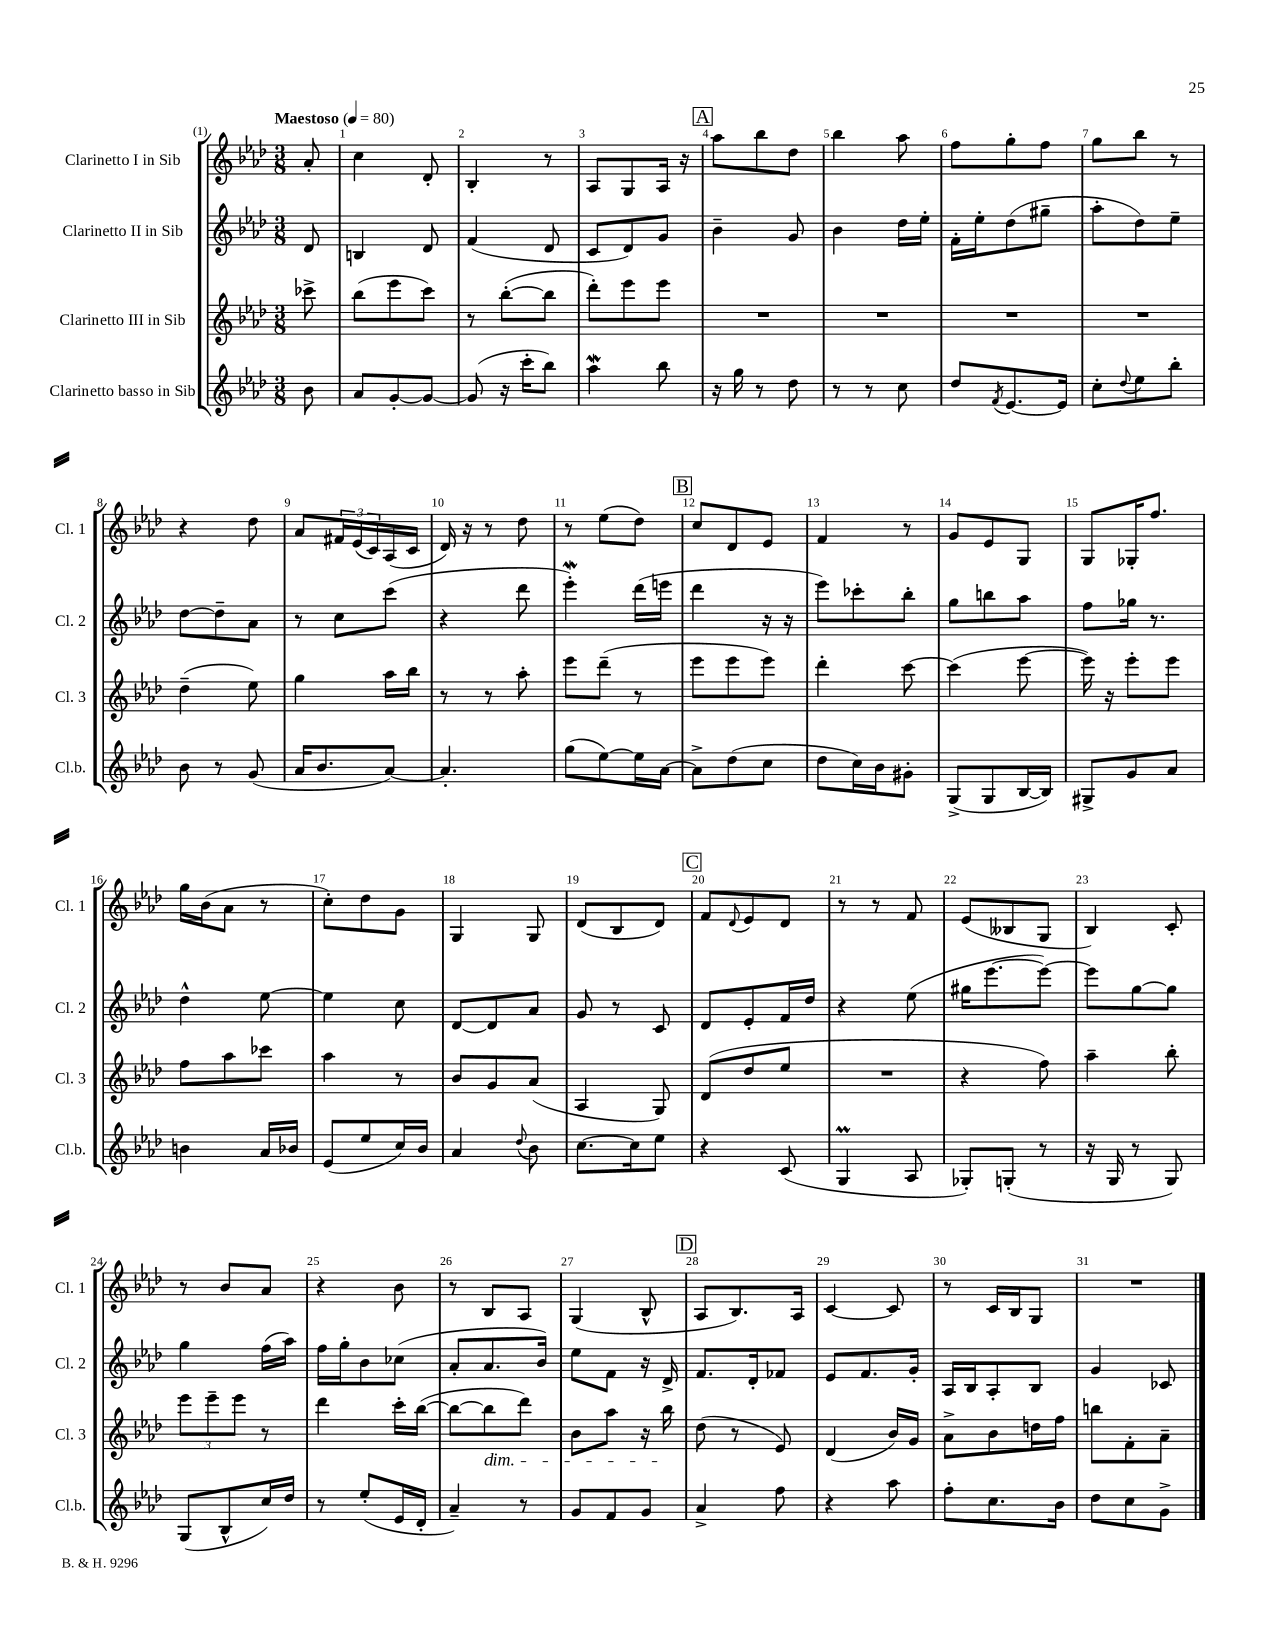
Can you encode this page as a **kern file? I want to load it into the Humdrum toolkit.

**kern	**kern	**kern	**kern
*part4	*part3	*part2	*part1
*staff4	*staff3	*staff2	*staff1
*I"Clarinetto basso in Sib	*I"Clarinetto III in Sib	*I"Clarinetto II in Sib	*I"Clarinetto I in Sib
*I'Cl.b.	*I'Cl. 3	*I'Cl. 2	*I'Cl. 1
*clefG2	*clefG2	*clefG2	*clefG2
*k[b-e-a-d-]	*k[b-e-a-d-]	*k[b-e-a-d-]	*k[b-e-a-d-]
*M3/8	*M3/8	*M3/8	*M3/8
*MM80	*MM80	*MM80	*MM80
=	=	=	=
!	!	!	!LO:TX:a:B:t=Maestoso
8b-\	8ccc-X^\	8d-/	8a-'/
=1	=1	=1	=1
8a-/L	(8bb-\L	4Bn/	4cc\
[8g'/	8eee-\	.	.
8g/J_	8ccc\J)	8d-/	8d-'/
=2	=2	=2	=2
(8g/]	8r	(4f/	4B-'/
16r	([8bb-'\L	.	.
16ccc'\KL	.	.	.
8bb-\J)	8bb-\J]	8d-/	8r
=3	=3	=3	=3
4aa-w\	8ddd-'\L)	8c/L	8A-/L
.	8eee-\	8d-/)	8G/
8bb-\	8eee-\J	8g/J	16A-/Jk
.	.	.	16r
!!LO:REH:place=s1:t=A
=4	=4	=4	=4
16r	4.r	4b-~\	8aa-\L
16gg\	.	.	.
8r	.	.	8bb-\
8dd-\	.	8g/	8dd-\J
=5	=5	=5	=5
8r	4.r	4b-\	4bb-\
8r	.	.	.
8cc\	.	16dd-\LL	8aa-\
.	.	16ee-'\JJ	.
=6	=6	=6	=6
8dd-/L	4.r	16f'\LL	8ff\L
.	.	16ee-'\J	.
8qf/	.	.	.
[8.e-/	.	(8dd-\	8gg'\
.	.	8gg#X~\J	8ff\J
16e-/Jk]	.	.	.
=7	=7	=7	=7
8cc'\L	4.r	8aa-'\L	8gg\L
8qqdd-/	.	.	.
8ee-\	.	8dd-\)	8bb-\J
8bb-'\J	.	8ee-~\J	8r
!!LO:LB:g=z
=8	=8	=8	=8
8b-\	(4dd-~\	[8dd-\L	4r
8r	.	8dd-~\]	.
(8g/	8ee-\)	8a-\J	8dd-\
=9	=9	=9	=9
16a-/KL	4gg\	8r	8a-/L
8.b-/	.	.	.
.	.	8cc\L	24f#X/L
.	.	.	(24e-/
.	.	.	24c/)
[8a-/J)	16aa-\LL	(8ccc\J	(16A-/
.	16bb-\JJ	.	16c/JJ
=10	=10	=10	=10
4.a-'/]	8r	4r	16d-/)
.	.	.	16r
.	8r	.	8r
.	8aa-'\	8ddd-\	8dd-\
=11	=11	=11	=11
(8gg\L	8eee-\L	4eee-W'\)	8r
[8ee-\)	(8ddd-~\J	.	(8ee-\L
16ee-\L]	8r	(16ddd-\LL	8dd-\J)
[16a-\JJ	.	16eeen\JJ	.
!!LO:REH:place=s1:t=B
=12	=12	=12	=12
8a-^\L]	8eee-\L	4ddd-\	8cc/L
(8dd-\	8eee-\	.	8d-/
8cc\J	8eee-\J)	16r	8e-/J
.	.	16r	.
=13	=13	=13	=13
8dd-\L	4ddd-'\	8eee-\L)	4f/
16cc\L)	.	8ccc-X'\	.
16b-\J	.	.	.
8g#X'\J	[8ccc\	8bb-'\J	8r
=14	=14	=14	=14
(8G^/L	(4ccc\]	8gg\L	8g/L
8G/	.	8bbn\	8e-/
[16B-/L	[8eee-\	8aa-\J	8G/J
16B-/JJ])	.	.	.
=15	=15	=15	=15
8G#X^/L	16eee-\])	8ff\L	8G/L
.	16r	.	.
8g/	8eee-'\L	16gg-X\Jk	16G-X'/K
.	.	8.r	8.ff/J
8a-/J	8eee-\J	.	.
!!LO:LB:g=z
=16	=16	=16	=16
4bn\	8ff\L	4dd-^^\	16gg\LL
.	.	.	(16b-\J
.	8aa-\	.	8a-\J
16a-/LL	8ccc-X\J	[8ee-\	8r
16b-X/JJ	.	.	.
=17	=17	=17	=17
(8e-/L	4aa-\	4ee-\]	8cc'\L)
8ee-/	.	.	8dd-\
16cc/L)	8r	8cc\	8g\J
16b-/JJ	.	.	.
=18	=18	=18	=18
4a-/	8b-/L	[8d-/L	4G/
.	8g/	8d-/]	.
8qqdd-/	.	.	.
8b-\	(8a-/J	8a-/J	8G/
=19	=19	=19	=19
[8.cc\L	4A-/	8g/	(8d-/L
.	.	8r	8B-/
16cc\k]	.	.	.
8ee-\J	8G/)	8c/	8d-/J)
!!LO:REH:place=s1:t=C
=20	=20	=20	=20
4r	(8d-/L	8d-/L	8f/L
.	.	.	8qqd-/
.	8dd-/	8e-'/	8e-/
(8c/	8ee-/J	16f/L	8d-/J
.	.	16dd-/JJ	.
=21	=21	=21	=21
4Gm/	4.r	4r	8r
.	.	.	8r
8A-/	.	(8ee-\	8f/
=22	=22	=22	=22
8G-X'/L)	4r	16gg#X\KL	(8e-/L
.	.	[8.eee-\	.
(8Gn'/J	.	.	8B--X/
8r	8ff\)	8eee-\J_)	8G/J
=23	=23	=23	=23
16r	4aa-~\	8eee-\L]	4B-/)
16G/	.	.	.
8r	.	[8gg\	.
8G/)	8bb-'\	8gg\J]	8c'/
!!LO:LB:g=z
=24	=24	=24	=24
(8G/L	12eee-\L	4gg\	8r
.	12eee-~\	.	.
8B-^^/	.	.	8b-/L
.	12eee-\J	.	.
16cc/L)	8r	(16ff\LL	8a-/J
16dd-/JJ	.	16aa-\JJ)	.
=25	=25	=25	=25
8r	4ddd-\	16ff\LL	4r
.	.	16gg'\J	.
(8ee-'/L	.	8b-\	.
16e-/L	16ccc'\LL	(8cc-X\J	8b-\
16d-'/JJ	([16bb-\JJ	.	.
=26	=26	=26	=26
4a-~/)	8bb-\L_	8a-'/L	8r
!	!LO:TX:b:i:t=dim.	!	!
.	8bb-\]	8.a-/	8B-/L
8r	8ddd-\J)	.	8A-/J
.	.	16b-/Jk)	.
=27	=27	=27	=27
8g/L	8b-\L	8ee-\L	(4G/
8f/	8aa-\J	8f\J	.
8g/J	16r	16r	8B-^^/
.	16bb-\	16d-^/	.
!!LO:REH:place=s1:t=D
=28	=28	=28	=28
4a-^/	(8dd-\	8.f/L	8A-/L
.	8r	.	8.B-/)
.	.	16d-'/k	.
8ff\	8e-/)	8f-X/J	.
.	.	.	16A-/Jk
=29	=29	=29	=29
4r	(4d-/	8e-/L	[4c/
.	.	8.f/	.
8aa-\	16b-/LL)	.	8c/]
.	16g/JJ	16g'/Jk	.
=30	=30	=30	=30
8ff'\L	8a-^\L	16A-/LL	8r
.	.	16B-/J	.
8.cc\	8b-\	8A-'/	16c/LL
.	.	.	16B-/J
.	16ddn\L	8B-/J	8G/J
16b-\Jk	16ff\JJ	.	.
=31	=31	=31	=31
8dd-\L	8bbn\L	4g/	4.r
8cc\	8f'\	.	.
8g^\J	8a-~\J	8c-X/	.
==	==	==	==
*-	*-	*-	*-
